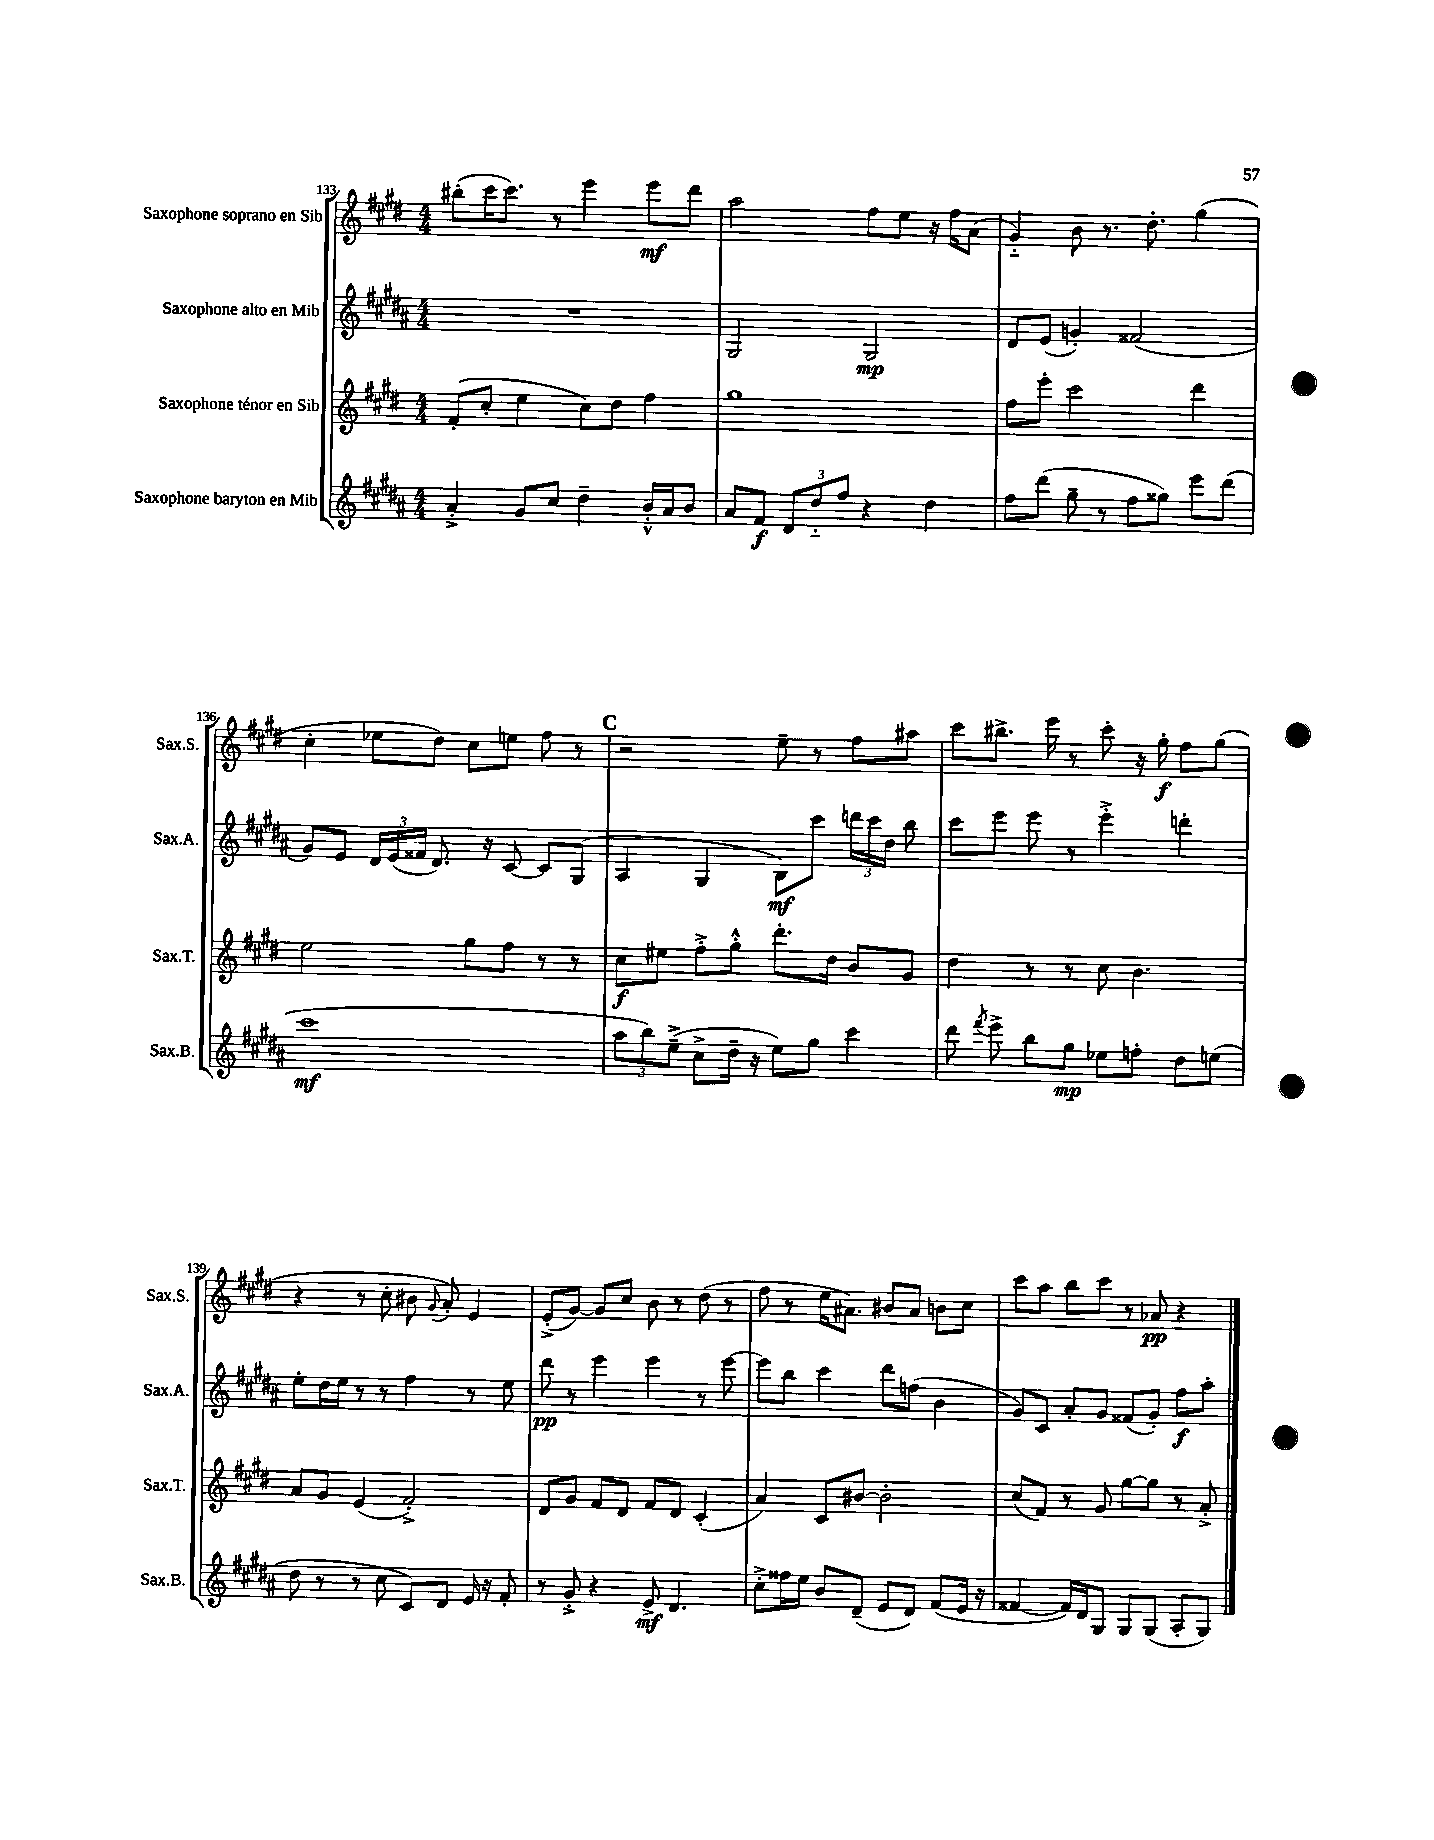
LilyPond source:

<<
\new StaffGroup <<
\new Staff = "s0" \with { instrumentName = "Saxophone soprano en Sib" shortInstrumentName = "Sax.S." } {
    \clef treble \key e \major \numericTimeSignature \time 4/4
    \autoBeamOff bis''8[-.( cis'''16 cis'''8.]) r8 e'''4 e'''8[\mf dis'''8] |
    a''2 fis''8[ e''8] r16 fis''16[ a'8]( |
    gis'4-_) b'8 r8. dis''8.-. gis''4( |
    cis''4-. ees''8[ dis''8]) cis''8[ e''8] fis''8 r8 |
    \mark \markup { \bold "C" } r2 e''8-- r8 fis''8[ ais''8] |
    cis'''8[ bis''8.]-> e'''16 r8 cis'''8-. r16 gis''16-.\f fis''8[ gis''8]( |
    r4 r8 cis''8-. bis'8 \appoggiatura { gis'8 } a'8-.) e'4 |
    e'8[-.->( gis'8]~) gis'8[ cis''8] b'8 r8 dis''8( r8 |
    fis''8 r8 e''16[ ais'8.]) bis'8[ ais'8] b'8[ cis''8] |
    cis'''8[ a''8] b''8[ cis'''8] r8 aes'8\pp r4 \bar "|." |
}
\new Staff = "s1" \with { instrumentName = "Saxophone alto en Mib" shortInstrumentName = "Sax.A." } {
    \clef treble \key b \major \numericTimeSignature \time 4/4
    \autoBeamOff R1 |
    gis2 gis2\mp |
    dis'8[ e'8]( g'4-.) fisis'2( |
    gis'8[) e'8] \tuplet 3/2 { dis'16[ e'16( fisis'16] } dis'8.) r16 cis'8~ cis'8[ gis8]( |
    \mark \markup { \bold "C" } ais4 gis4 b8[\mf) cis'''8] \tuplet 3/2 { d'''16[ cis'''16 dis''16] } b''8 |
    cis'''8[ e'''8] e'''8 r8 e'''4-.-> d'''4-. |
    e''8[-. dis''16 e''16] r8 r8 fis''4 r8 e''8 |
    dis'''8\pp r8 e'''4 e'''4 r8 e'''8~ |
    e'''8[ b''8] cis'''4 dis'''8[ f''8]( b'4 |
    gis'8[) cis'8] ais'8[-. gis'8] fisis'8[( gis'8]-.) fis''8[\f ais''8]-. \bar "|." |
}
\new Staff = "s2" \with { instrumentName = "Saxophone ténor en Sib" shortInstrumentName = "Sax.T." } {
    \clef treble \key e \major \numericTimeSignature \time 4/4
    \autoBeamOff fis'8[-.( cis''8]-. e''4 cis''8[) dis''8] fis''4 |
    gis''1 |
    fis''8[ e'''8]-. cis'''2 dis'''4 |
    e''2 gis''8[ fis''8] r8 r8 |
    \mark \markup { \bold "C" } cis''8[\f eis''8] fis''8[-.-> gis''8]-.-^ dis'''8.[-. dis''16] b'8[ gis'8] |
    dis''4 r8 r8 cis''8 b'4. |
    a'8[ gis'8] e'4( fis'2-.->) |
    dis'8[ gis'8] fis'8[ dis'8] fis'8[ dis'8] cis'4-.( |
    a'4) cis'8[ bis'8]~ bis'2-. |
    cis''8[( fis'8]) r8 gis'8 gis''8[~ gis''8] r8 a'8-.-> \bar "|." |
}
\new Staff = "s3" \with { instrumentName = "Saxophone baryton en Mib" shortInstrumentName = "Sax.B." } {
    \clef treble \key b \major \numericTimeSignature \time 4/4
    \autoBeamOff ais'4-.-> gis'8[ cis''8] dis''4-- b'16[-.-^ ais'16 b'8] |
    ais'8[ fis'8]\f \tuplet 3/2 { dis'8[ dis''8-_ fis''8] } r4 dis''4 |
    fis''8[ dis'''8]( gis''8-- r8 fis''8[ gisis''8]) e'''8[ dis'''8]( |
    cis'''1\mf |
    \mark \markup { \bold "C" } \tuplet 3/2 { ais''8[ b''8) e''8]--->( } cis''8[-> dis''16]-- r16 e''8[) gis''8] cis'''4 |
    dis'''8 \acciaccatura { fis'''8 } e'''8-> b''8[ gis''8]\mp ees''8[ f''8]-. dis''8[ e''8]( |
    dis''8 r8 r8 cis''8 cis'8[) dis'8] e'16 r16 fis'8-. |
    r8 gis'8-.-> r4 e'8->\mf dis'4. |
    cis''8[-.-> fisis''16 e''16] b'8[ dis'8]--( e'8[ dis'8]) fis'8[( e'16] r16 |
    fisis'4~ fisis'16[) dis'16 gis8] gis8[ gis8]( ais8[-. gis8]) \bar "|." |
}
>>
>>
\layout { \context { \Score currentBarNumber = #133 } }
